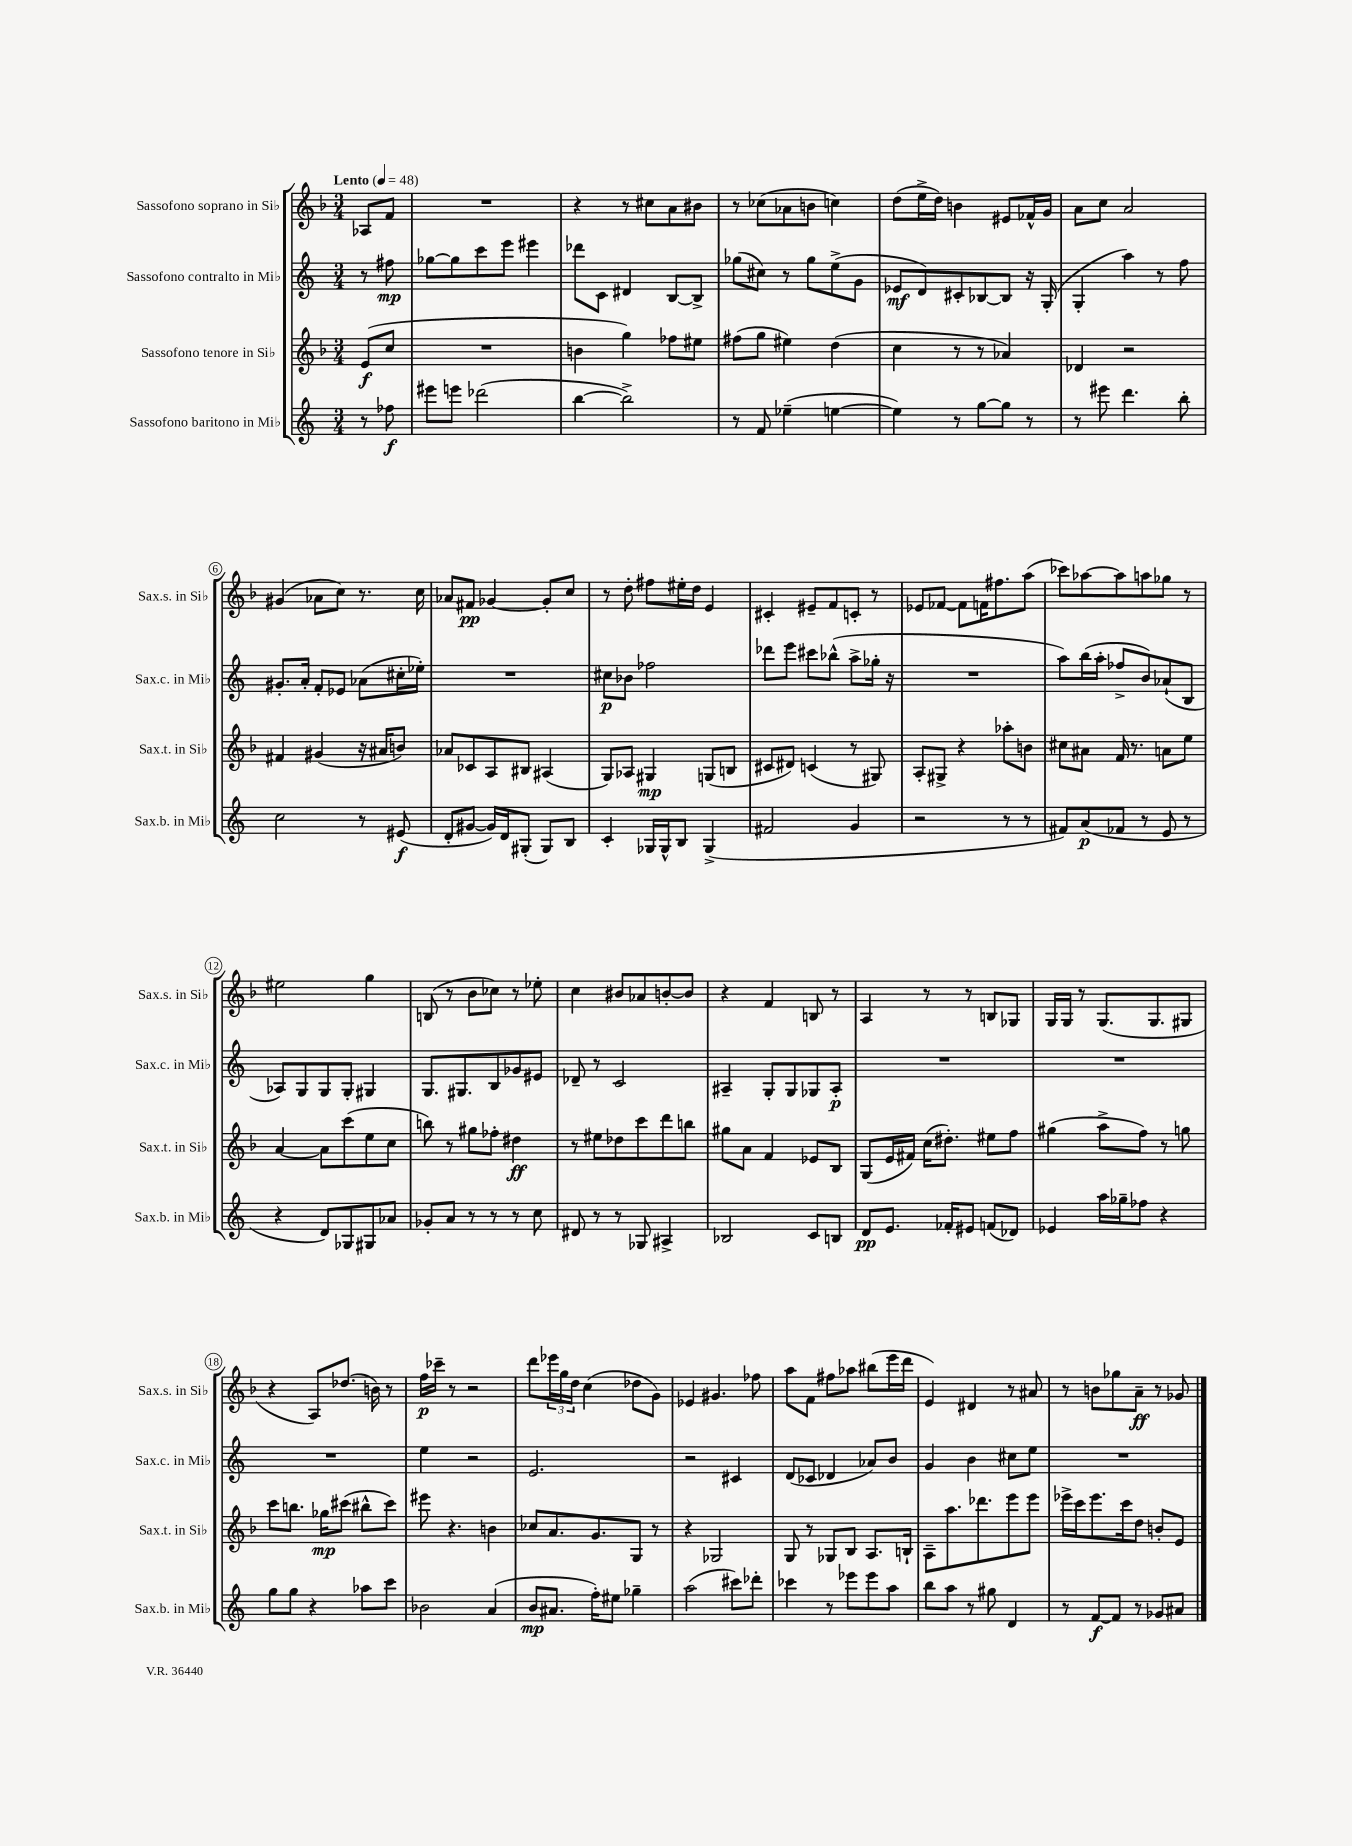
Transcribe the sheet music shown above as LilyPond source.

<<
\new StaffGroup <<
\new Staff = "s0" \with { instrumentName = "Sassofono soprano in Sib" shortInstrumentName = "Sax.s. in Sib" } {
    \clef treble \key f \major \numericTimeSignature \time 3/4 \partial 4 \tempo "Lento" 4 = 48
    aes8 f'8 |
    R2. |
    r4 r8 cis''8 a'8 bis'8 |
    r8 ces''8( aes'8 b'8 c''4) |
    d''8( e''16-> d''16) b'4 eis'8 fes'16-^ g'16 |
    a'8 c''8 a'2 |
    gis'4( aes'8 c''8) r8. c''16 |
    aes'8 fis'8\pp ges'4~ ges'8-. c''8 |
    r8 d''8-. fis''8 eis''16-. d''16 e'4 |
    cis'4-. eis'8-- f'8 c'8-. r8 |
    ees'8 fes'8~ fes'8 f'16 fis''8. a''8( |
    ces'''8) aes''8~ aes''8 a''8 ges''8 r8 |
    eis''2 g''4 |
    b8( r8 bes'8 ces''8) r8 ees''8-. |
    c''4 bis'8 aes'8 b'8~-. b'8 |
    r4 f'4 b8 r8 |
    a4 r8 r8 b8 ges8 |
    g16 g16 r8 g8.( g8. gis8 |
    r4 a8) des''8.( b'16) r8 |
    f''16\p ces'''16-- r8 r2 |
    d'''8 \tuplet 3/2 { ees'''16 g''16 d''16 } c''4( des''8 g'8) |
    ees'4 gis'4. fes''8 |
    a''8 f'8 fis''8 aes''8 bis''8( e'''16 d'''16 |
    e'4) dis'4 r8 ais'8 |
    r8 b'8 ges''8 a'8--\ff r8 ges'8 \bar "|." |
}
\new Staff = "s1" \with { instrumentName = "Sassofono contralto in Mib" shortInstrumentName = "Sax.c. in Mib" } {
    \clef treble \key c \major \numericTimeSignature \time 3/4 \partial 4
    r8 fis''8\mp |
    ges''8~ ges''8 c'''8 e'''8 eis'''4 |
    des'''8 c'8 dis'4 b8~ b8-> |
    ges''8( cis''8) r8 ges''8 e''8->( g'8 |
    ees'8\mf d'8) cis'8-. bes8~ bes8 r16 g16-.( |
    g4-. a''4) r8 f''8 |
    gis'8.-. a'16-. f'8-. ees'8 aes'8( cis''16-. ees''16-.) |
    R2. |
    cis''8\p bes'8 fes''2 |
    des'''8 e'''8 cis'''8 bes''8-^( a''8-> ges''16-. r16 |
    R2. |
    a''8) b''16( a''16-. fes''8-> b'8) aes'8-!( b8 |
    aes8) g8 g8 g8-. gis4 |
    g8. gis8. b8 ges'8 eis'8 |
    des'8-- r8 c'2 |
    ais4-- g8-. g8 ges8 ais8-.\p |
    R2. |
    R2. |
    R2. |
    e''4 r2 |
    e'2. |
    r2 cis'4 |
    d'8( ces'8 des'4 aes'8) b'8 |
    g'4 b'4 cis''8 e''8 |
    R2. \bar "|." |
}
\new Staff = "s2" \with { instrumentName = "Sassofono tenore in Sib" shortInstrumentName = "Sax.t. in Sib" } {
    \clef treble \key f \major \numericTimeSignature \time 3/4 \partial 4
    e'8\f( c''8 |
    R2. |
    b'4 g''4) fes''8 eis''8 |
    fis''8( g''8 eis''4) d''4( |
    c''4 r8 r8 aes'4) |
    des'4 r2 |
    fis'4 gis'4( r16 ais'16 b'8) |
    aes'8 ces'8 a8 bis8 ais4( |
    g8) aes8 gis4\mp g8( b8 |
    cis'8 dis'8) c'4( r8 gis8) |
    a8-. gis8-> r4 aes''8-. b'8 |
    cis''8 ais'8 f'16 r8. a'8 e''8 |
    a'4~ a'8 c'''8( e''8 c''8 |
    b''8) r8 gis''8 fes''8-. dis''4\ff |
    r8 eis''8 des''8 c'''8 d'''8 b''8 |
    gis''8 a'8 f'4 ees'8 bes8 |
    g8( e'16 fis'16) c''16( dis''8.-.) eis''8 f''8 |
    gis''4( a''8-> f''8) r8 g''8 |
    c'''8 b''8. ges''16\mp cis'''8( bis''8-^ cis'''8) |
    eis'''8 r4. b'4 |
    ces''8 a'8. g'8. g8 r8 |
    r4 ges2 |
    g8 r8 ges8 bes8 a8. b16-! |
    a8-- a''8. des'''8. e'''8 e'''8 |
    ees'''16-> c'''16 ees'''8. c'''16 d''8 b'8-. e'8 \bar "|." |
}
\new Staff = "s3" \with { instrumentName = "Sassofono baritono in Mib" shortInstrumentName = "Sax.b. in Mib" } {
    \clef treble \key c \major \numericTimeSignature \time 3/4 \partial 4
    r8 fes''8\f |
    eis'''8 e'''8 des'''2( |
    b''4~ b''2->) |
    r8 f'8 ees''4--( e''4~ |
    e''4) r8 g''8~ g''8 r8 |
    r8 eis'''8 d'''4. b''8-. |
    c''2 r8 eis'8\f( |
    d'8-. gis'8~ gis'16) d'16 gis8-.( gis8) b8 |
    c'4-. ges16 ges16-^ b8 ges4->( |
    fis'2 g'4 |
    r2 r8 r8 |
    fis'8) a'8\p( fes'8 r8 e'8 r8 |
    r4 d'8) ges8 gis8 aes'8 |
    ges'8-. a'8 r8 r8 r8 c''8 |
    dis'8 r8 r8 ges8 ais4-> |
    bes2 c'8 b8 |
    d'8\pp e'8. fes'16-. eis'8 f'8( des'8) |
    ees'4 a''16 ges''16-- fes''8 r4 |
    g''8 g''8 r4 aes''8 c'''8 |
    bes'2 a'4( |
    b'8\mp ais'8. f''16-.) eis''8 ges''4-- |
    a''2( cis'''8) des'''8-. |
    ces'''4 r8 ees'''8 ees'''8 a''8 |
    b''8 a''8 r8 gis''8 d'4 |
    r8 f'8~\f f'8 r8 ges'8 ais'8 \bar "|." |
}
>>
>>
\layout { \context { \Score \override BarNumber.stencil = #(make-stencil-circler 0.1 0.3 ly:text-interface::print) } }
